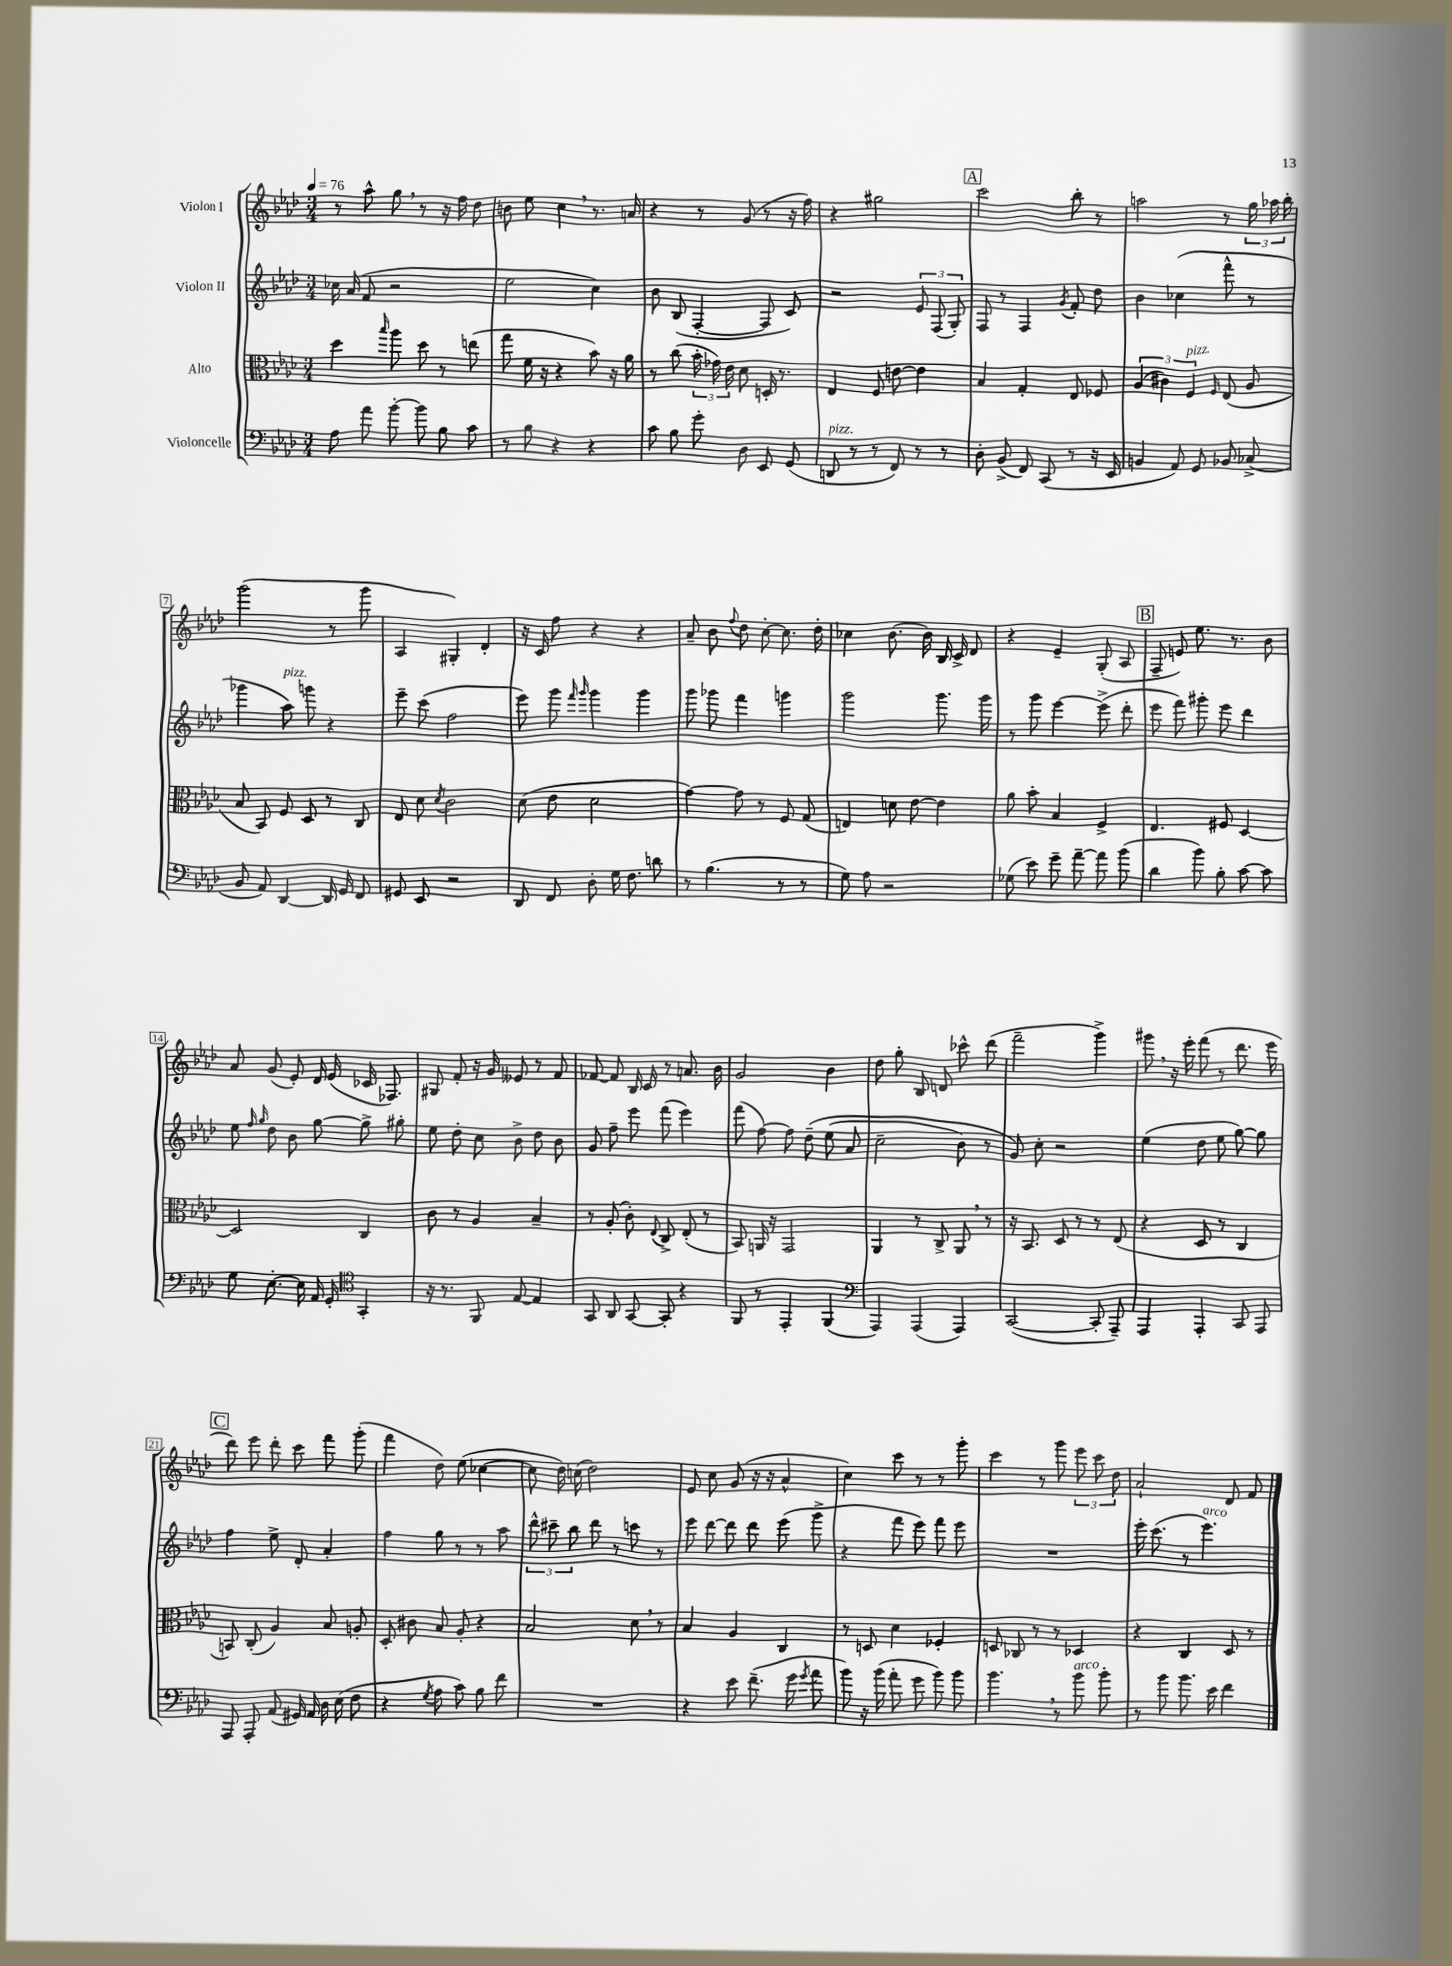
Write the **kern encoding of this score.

**kern	**kern	**kern	**kern
*staff4	*staff3	*staff2	*staff1
*clefF4	*clefC3	*clefG2	*clefG2
*k[b-e-a-d-]	*k[b-e-a-d-]	*k[b-e-a-d-]	*k[b-e-a-d-]
*M3/4	*M3/4	*M3/4	*M3/4
*MM76	*MM76	*MM76	*MM76
8A-\	4dd-\	16cc-\	8r
.	.	(16a-/	.
8a-\	.	8f/	8aa-^^\
.	16qqbb-/	.	.
[8b-'\	8aa-\	2r	8gg\
8b-\]	8dd-\	.	8r
8B-\	8r	.	16r
.	.	.	16ff\
8c\	(8ee\	.	8dd-\
=	=	=	=
8r	8gg\	2ee-\	8b\
8B-\	16f\	.	8ee-\
.	16r	.	.
4r	4r	.	4cc\
4r	8b-\)	4cc\)	8.r
.	16r	.	.
.	16a-\	.	16a/
=	=	=	=
8c\	8r	8b-\	4r
8B-\	(8cc\	(8B-/	.
8g'\	24b-'\	[4F'/	8r
.	24g-\)	.	.
.	24e-\	.	.
8D-\	8d-\	.	(8g/
8EE-/	16D'/	8F/]	8r
.	8.r	.	.
(8GG/	.	8c/)	16r
.	.	.	16ff\)
=	=	=	=
8DD/	4E-/	2r	4r
8r	.	.	.
8r	8F/	.	2gg#\
8FF/)	[8e\	.	.
8r	4e\]	12e-/	.
.	.	(12F/	.
8r	.	.	.
.	.	12G'/)	.
=	=	=	=
8D-'\	4B-/	8F/	2ccc\
(8BB-^/	.	8r	.
8FF/)	4G'/	4F/	.
(8CC/	.	.	.
.	.	8qg/	.
8r	8E-/	8f'/	8bb-'\
16r	8F-/	8dd-\	8r
16EE-/	.	.	.
=	=	=	=
4BB/	(6A-/	4b-\	2aa\
.	6c#\)	.	.
8AA-/)	.	(4cc-\	.
.	6F/	.	.
8GG/	.	.	.
.	16qqF/	.	.
8BB-/	(8E-/	8fff^^\	8r
(8C-^/	8A-/	8r	24gg\
.	.	.	24aa-\
.	.	.	24bb-'\
=	=	=	=
8BB-/	8B-/	4ggg-\	(2ggg\
8AA-/)	8BB-/)	.	.
[4DD-/	8F/	8aa-\)	.
.	8D-/	8ggg\	.
16DD-/]	8r	4r	8r
16GG/	.	.	.
8FF/	8C/	.	8ggg\
=	=	=	=
8GG#/	8E-/	8eee-~\	4A-/
8EE-/	8d-\	(8ccc\	.
.	8qd-/	.	.
2r	2c\	2ff\	4G#'/)
.	.	.	4d-'/
=	=	=	=
8DD-/	(8d-\	8eee-\)	16r
.	.	.	16c/
8FF/	8e-\	8ggg\	8ff\
.	.	16qqfff/	.
.	.	16qqggg/	.
8D-'\	2d-\	4ggg\	4r
16G\	.	.	.
8.F\	.	.	.
.	.	4ggg\	4r
8d\	.	.	.
=	=	=	=
8r	[4g\)	8ggg\	8a-~/
(4.B-\	.	8ggg-\	8b-\
.	.	.	8qqff/
.	8g\]	4fff\	8dd-\
.	8r	.	[8cc'\
8r	8F/	4ggg\	8.cc\]
8r	(8G/	.	.
.	.	.	16dd-'\
=	=	=	=
8G\)	4E/)	2ggg\	4cc-\
8A-\	.	.	.
2r	8d\	.	[8.b-\
.	[8e-\	.	.
.	.	.	16b-\]
.	4e-\]	8.ggg\	16B-/
.	.	.	16c^/
.	.	.	8d-/
.	.	16ggg\	.
=	=	=	=
(8G-\	8a-\	8r	4r
8e-\)	8b-'\	8ggg\	.
8g~\	4B-/	[4eee-\	4e-~/
[8a-~\	.	.	.
8a-\]	4F^/	(8eee-^\]	(8G'/
(8b-\	.	8ddd-'\	8A-/
=	=	=	=
4d-\	4.E-/	8eee-\	8F~/
.	.	8fff\)	8e/)
8b-\)	.	8ggg#'\	8.ee-\
8B-'\	8F#/	8eee-\	.
.	.	.	8.r
[8c\	[4D-/	4ddd-\	.
8c\]	.	.	8b-\
=	=	=	=
8G\	2D-/]	8ee-\	8a-/
.	.	16qqff/	.
.	.	16qqgg/	.
[8.E-'\	.	8dd-\	(8g/
.	.	8b-\	8e-'/)
16E-\]	.	.	.
16AA-/	.	[8gg\	16d-/
16GG'/	.	.	(16e-/
*clefC4	*	*	*
4GG'/	4C/	8gg^\]	16c-/
.	.	.	8.F-/)
.	.	8gg#'\	.
=	=	=	=
16r	8c\	8ee-\	8G#/
8.r	.	.	.
.	8r	8dd-'\	8f'/
8FF/	4A-/	8cc\	16r
.	.	.	16g/
[8E-/	.	8b-^\	8e--/
4E-/]	4B-~/	8dd-\	8r
.	.	8b-\	8f/
=	=	=	=
8GG/	8r	8g/	[8f-/
8AA-/	(8A-'/	8ff~\	8f-/]
[8GG/	8c'\)	8eee-\	16B-/
.	.	.	16c/
.	8qqE-/	.	.
8GG'/]	8C^/	(8fff\	8r
4r	(8E-'/	4eee-\)	8.a/
.	8r	.	.
.	.	.	16b-\
=	=	=	=
8FF/	8BB-/)	(8fff\	2g/
8r	16AA/	[8ff\)	.
.	16r	.	.
4EE-'/	2GG/	8ff\]	.
.	.	&(8dd-~\	.
(4FF/	.	(8ee-\	4b-\
.	.	8a-/	.
=	=	=	=
*clefF4	*	*	*
4AAA-/)	4AA-/	2cc~\	8dd-\
.	.	.	8gg'\
(4AAA-/	8r	.	8B-/
.	8C^/	.	8d/
4AAA-/)	8AA-/	8b-\)	8ccc-^^\
.	8r	8r	(8ddd-\
=	=	=	=
([2CC/	16r	8g/&)	2fff~\
.	8.BB-/	.	.
.	.	8cc'\	.
.	8D-/	2r	.
.	8r	.	.
8CC'/]	8r	.	4ggg^\)
8AAA-~/)	(8E-/	.	.
=	=	=	=
4AAA-/	4r	(4ee-\	8ggg#\
.	.	.	16r
.	.	.	16eee-'\
4AAA-'/	8D-/	8dd-\	(8fff\
.	8r	8ee-\	8r
8CC/	4C/	[8gg\)	8.ddd-\
8AAA-/	.	8gg\]	.
.	.	.	16eee-\
=	=	=	=
8AAA-/	8BB/)	4ff\	8ddd-\)
8AAA-'/	(8C'/	.	8eee-\
(8AA-/	4A-/)	8ee-^\	8ddd-'\
16GG#/)	.	8d-'/	8ccc\
16AA-/	.	.	.
16D-\	8B-/	4a-'/	8fff\
(16E-\	.	.	.
8F\	8A'/	.	(8ggg'\
=	=	=	=
4r	8D-'/	4ff\	4fff\
.	8c#\	.	.
8qG/	.	.	.
8A-\	8B-/	8gg\	8dd-\)
8c\)	8A-'/	8r	(8ee-\
8B-\	4r	8r	[4cc-\
8f\	.	8aa-\	.
=	=	=	=
2.r	2B-/	12ddd-^^\	8cc-\]
.	.	12ccc#~\	.
.	.	.	16dd-\)
.	.	12bb-\	.
.	.	.	(16cc\
.	.	8ddd-\	2dd-\)
.	.	8r	.
.	8d-\	8ccc\	.
.	8r	8r	.
=	=	=	=
4r	4B-/	8eee-\	8e-/
.	.	[8ddd-\	8cc\
8e-\	4A-/	8ddd-\]	(8g/
(8.f~\	.	8ddd-\	16r
.	.	.	16r
.	4C/	(8eee-\	4a-^^/
16g\	.	.	.
8qg/	.	.	.
8a-\	.	8ggg^\	.
=	=	=	=
8b-\)	8r	4r	4cc\)
16r	8D/	.	.
(16b-\	.	.	.
8a-'\	4d-\	8fff\	8ccc\
8g\	.	8eee-\)	8r
8b-\)	4F-'/	8fff\	8r
8b-\	.	8eee-\	8ggg'\
=	=	=	=
4.b-\	8D/	2.r	4ccc\
.	8C-/	.	.
.	8r	.	8r
8r	8r	.	8ggg\
8b-\	4D-/	.	12eee-\
.	.	.	12ccc\
8b-'\	.	.	.
.	.	.	12dd-\
=	=	=	=
8r	4r	16eee-'\	2a-`/
.	.	(8.ccc\	.
8b-\	.	.	.
8.b-\	4C/	8r	.
.	.	4.eee-\)	.
16e-\	.	.	.
4f\	8D-/	.	8d-/
.	8r	.	8f/
==	==	==	==
*-	*-	*-	*-
